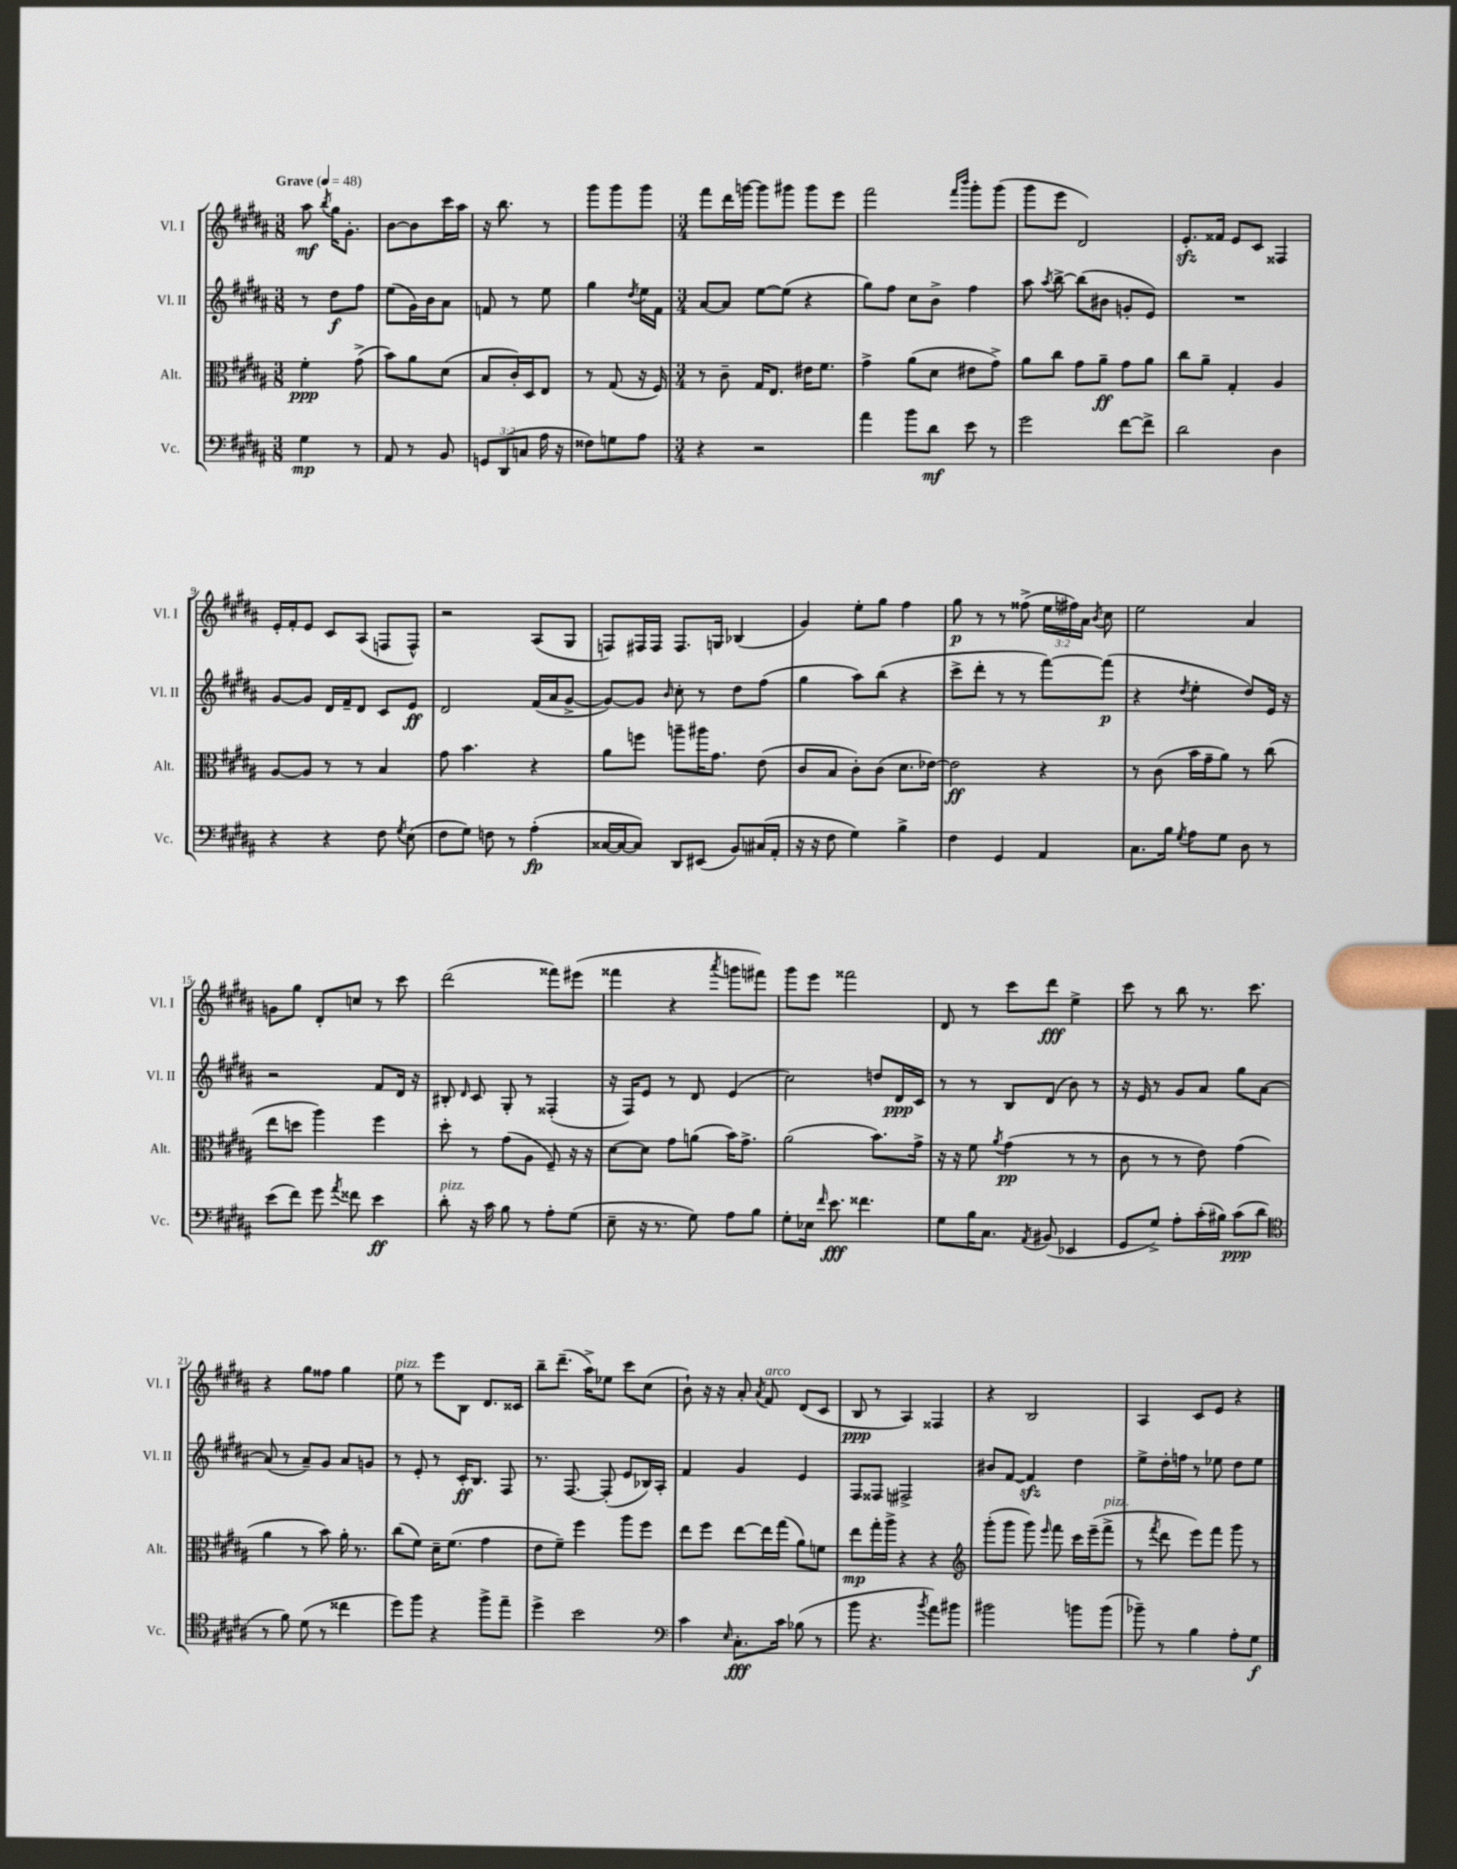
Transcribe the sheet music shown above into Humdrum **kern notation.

**kern	**kern	**kern	**kern
*staff4	*staff3	*staff2	*staff1
*clefF4	*clefC3	*clefG2	*clefG2
*k[f#c#g#d#a#]	*k[f#c#g#d#a#]	*k[f#c#g#d#a#]	*k[f#c#g#d#a#]
*M3/8	*M3/8	*M3/8	*M3/8
*MM48	*MM48	*MM48	*MM48
4G#	4f#'	8r	8aa#
.	.	.	8qbb
.	.	8dd#	16gg#
.	.	.	8.g#'
8r	(8g#^	8ff#	.
=	=	=	=
8AA#	8b)	(8ee	[8b
8r	8a#	16g#)	8b]
.	.	16b	.
8BB	(8d#	8a#	16ccc#
.	.	.	16aa#
=	=	=	=
12GG	8B	8f	16r
.	.	.	8.bb
(12DD#	.	.	.
.	16c#')	8r	.
12C	.	.	.
.	16D#	.	.
16A#	8E	8ee	8r
16r	.	.	.
=	=	=	=
8F##)	8r	4gg#	8ggg#
8G	(8G#	.	8ggg#
.	.	8qdd#	.
8A#	16r	16ee	8ggg#
.	16F#)	16f#	.
=	=	=	=
*M3/4	*M3/4	*M3/4	*M3/4
4r	8r	[8a#	8fff#
.	8c#~	8a#]	16ddd#
.	.	.	[16ggg
2r	16G#	[8ee	8ggg]
.	8.E	.	.
.	.	(8ee]	8ggg#
.	16e#	4r	8ggg#
.	8.f#	.	.
.	.	.	8eee
=	=	=	=
4a#	4g#^	8gg#)	2fff#
.	.	8ff#	.
8b	(8a#	8cc#	.
8d#	8d#	8b^	.
.	.	.	16qqfff#
.	.	.	16qqbbb
8e	8e#	4ff#	8ggg#'
8r	8g#^)	.	(8ggg#
=	=	=	=
2g#	8a#	8aa#	8ggg#
.	.	8qaa#	.
.	8cc#	[8bb^	8eee
.	8g#	(8bb]	2d#)
.	8a#~	8b#	.
[8f#	8g#	8g'	.
8f#^]	8a#	8e)	.
=	=	=	=
2d#	8cc#	2.r	8.e'
.	8a#~	.	.
.	.	.	16f##
.	4G#'	.	8e
.	.	.	8c#
4D#	4A#	.	4F##
=	=	=	=
4r	[8A#	[8g#	16e'
.	.	.	16f#'
.	8A#]	8g#]	8e
4r	8r	16d#	8c#
.	.	16f#~	.
.	8r	8d#	(8A#
8F#	4B	8c#	8F
8qG#	.	.	.
(8E	.	8e	8F^^)
=	=	=	=
8F#	8g#	2d#	2r
8G#)	4.b	.	.
8F	.	.	.
8r	.	.	.
(4A#'	4r	(16f#	(8A#
.	.	16a#	.
.	.	[8g#^	8G#
=	=	=	=
[16C##	8a#	8g#_)	8F)
16C##_	.	.	.
8C##])	8ff	8g#]	16F#
.	.	.	16F#
.	.	16qqb	.
8DD#	8aa~	8cc#'	8.F#
(8EE#	16aa#	8r	.
.	8.g#	.	16G
8BB)	.	8dd#	(4B-
(16C#	(8e	(8ff#	.
16AA#'	.	.	.
=	=	=	=
16r	8c#	4gg#	4g#)
16r	.	.	.
8F#	8B	.	.
4G#)	8c#')	8aa#)	8ee'
.	(8c#	(8bb	8gg#
4B^	8.d#	4r	4ff#
.	[16e-)	.	.
=	=	=	=
4F#	2e-]	8ccc#^	8gg#
.	.	8ddd#'	8r
4GG#	.	8r	8r
.	.	8r	(8ff##^
4AA#	4r	[8fff#)	24ee
.	.	.	24ff#)
.	.	.	24a#
.	.	.	8qb
.	.	(8fff#]	8cc#
=	=	=	=
8.C#	8r	4r	2ee
.	(8c#	.	.
16B	.	.	.
8qG#	.	8qdd#	.
8A#	16b	4ee'	.
.	16g#~	.	.
8G#	8a#)	.	.
8D#	8r	8dd#)	4a#
8r	(8cc#	16e	.
.	.	16r	.
=	=	=	=
(8e	8ee	2r	8g
8f#)	8dd	.	8gg#
8g#	4aa#)	.	8d#'
8qa#	.	.	.
8f##	.	.	8cc
4e	4ff#	8f#	8r
.	.	16d#	8ccc#
.	.	16r	.
=	=	=	=
8d#'	8dd#'	8B#'	(2ddd#
.	.	16qqd#	.
16r	8r	8c#	.
16c#	.	.	.
8B	(8g#	8G#'	.
8r	8A#	8r	.
8A#'	8F#~)	(4F##'	8fff##)
(8G#	16r	.	(8eee#
.	16r	.	.
=	=	=	=
8E~	[8d#	16r	4fff##
.	.	16F#)	.
16r	8d#]	8e	.
8.r	.	.	.
.	8g#	8r	4r
8G#)	(8a	8d#	.
.	.	.	8qaaa#
8A#	16b)	(4e	8ggg
.	8.g#^	.	.
8B	.	.	8fff#)
=	=	=	=
8G#'	(2a#	2cc#)	8ggg#
16E-	.	.	8eee
16qqf#	.	.	.
8.e	.	.	.
.	.	.	2fff##
4.f##	.	.	.
.	8.b)	8dd	.
.	.	16d#	.
.	16g#^	16c#	.
=	=	=	=
8G#	16r	8r	8d#
.	16r	.	.
16B	8f#	8r	8r
8.C#	.	.	.
.	8qa#	.	.
.	(4g#	8B	8ccc#
8qAA#	.	.	.
(8BB#	.	(8d#	8ddd#
4EE-	8r	8b)	4ee^
.	8r	8r	.
=	=	=	=
8GG#	8c#	16r	8ccc#
.	.	16e	.
8G#^)	8r	8r	8r
8A#'	8r	8g#	8bb
(16c#'	8e)	8a#	8.r
16B#)	.	.	.
(8c#	(4g#	8gg#	.
.	.	.	8.ccc#
8d#	.	[8a#	.
=	=	=	=
*clefC4	*	*	*
8r	4a#	(8a#]	4r
8f#)	.	8r	.
(8d#	8r	8a#~)	8gg#
8r	8b)	8g#	8ff##
4cc##	16a#'	8a#	4gg#
.	8.r	.	.
.	.	8g	.
=	=	=	=
8dd#)	(8cc#	8r	8ee
8ff#	8f#)	8e'	8r
4r	16d#~	8r	8eee
.	(8.f#	.	.
.	.	16c#'	8B
.	.	8.B	.
8ff#^	4g#	.	8.d#
8ee~	.	8F#	.
.	.	.	16c##
=	=	=	=
4dd#^	8e	8.r	8bb~
.	8f#~)	.	(8.ddd#~
.	.	[8.F#	.
2b	4ff#	.	.
.	.	.	16aa#^)
.	.	(8F#']	8ee-
.	8aa#	8e	8ccc#
.	8ff#	16B-)	(8cc#
.	.	16A#'	.
=	=	=	=
*clefF4	*	*	*
4c#	8ee	4f#	8b`)
.	8ff#	.	16r
.	.	.	16r
16qqE	.	.	.
8.C#'	[8ee	4g#	8a#'
.	.	.	8qa#
.	16ee]	.	8f#
16c#	(16gg#	.	.
(8B-	8a#)	4e	(8d#
8r	8f	.	8c#
=	=	=	=
8b	8ee	8F#	8B
4.r	16gg#'	8F##	8r
.	16aa#^	.	.
.	4r	2F#^	4A#)
8qb	.	.	.
8a#)	4r	.	4F##
8b#	.	.	.
=	=	=	=
*	*clefG2	*	*
2b#	(8ggg#'	8b#	4r
.	8ggg#	[8f#	.
.	8ggg#)	4f#]	2B
.	16qqeee	.	.
.	8fff#	.	.
8b	16ccc#	4dd#	.
.	(16eee~	.	.
(8b	8fff#^	.	.
=	=	=	=
8b-~)	8r	8ee^	4A#
.	8qfff#	.	.
8r	8ddd#	16dd#'	.
.	.	16ff	.
4B	8eee)	8r	8c#
.	8fff#	8ee-	8e
8A#'	8ggg#	8dd#	4r
8G#	8r	8ee-	.
==	==	==	==
*-	*-	*-	*-
